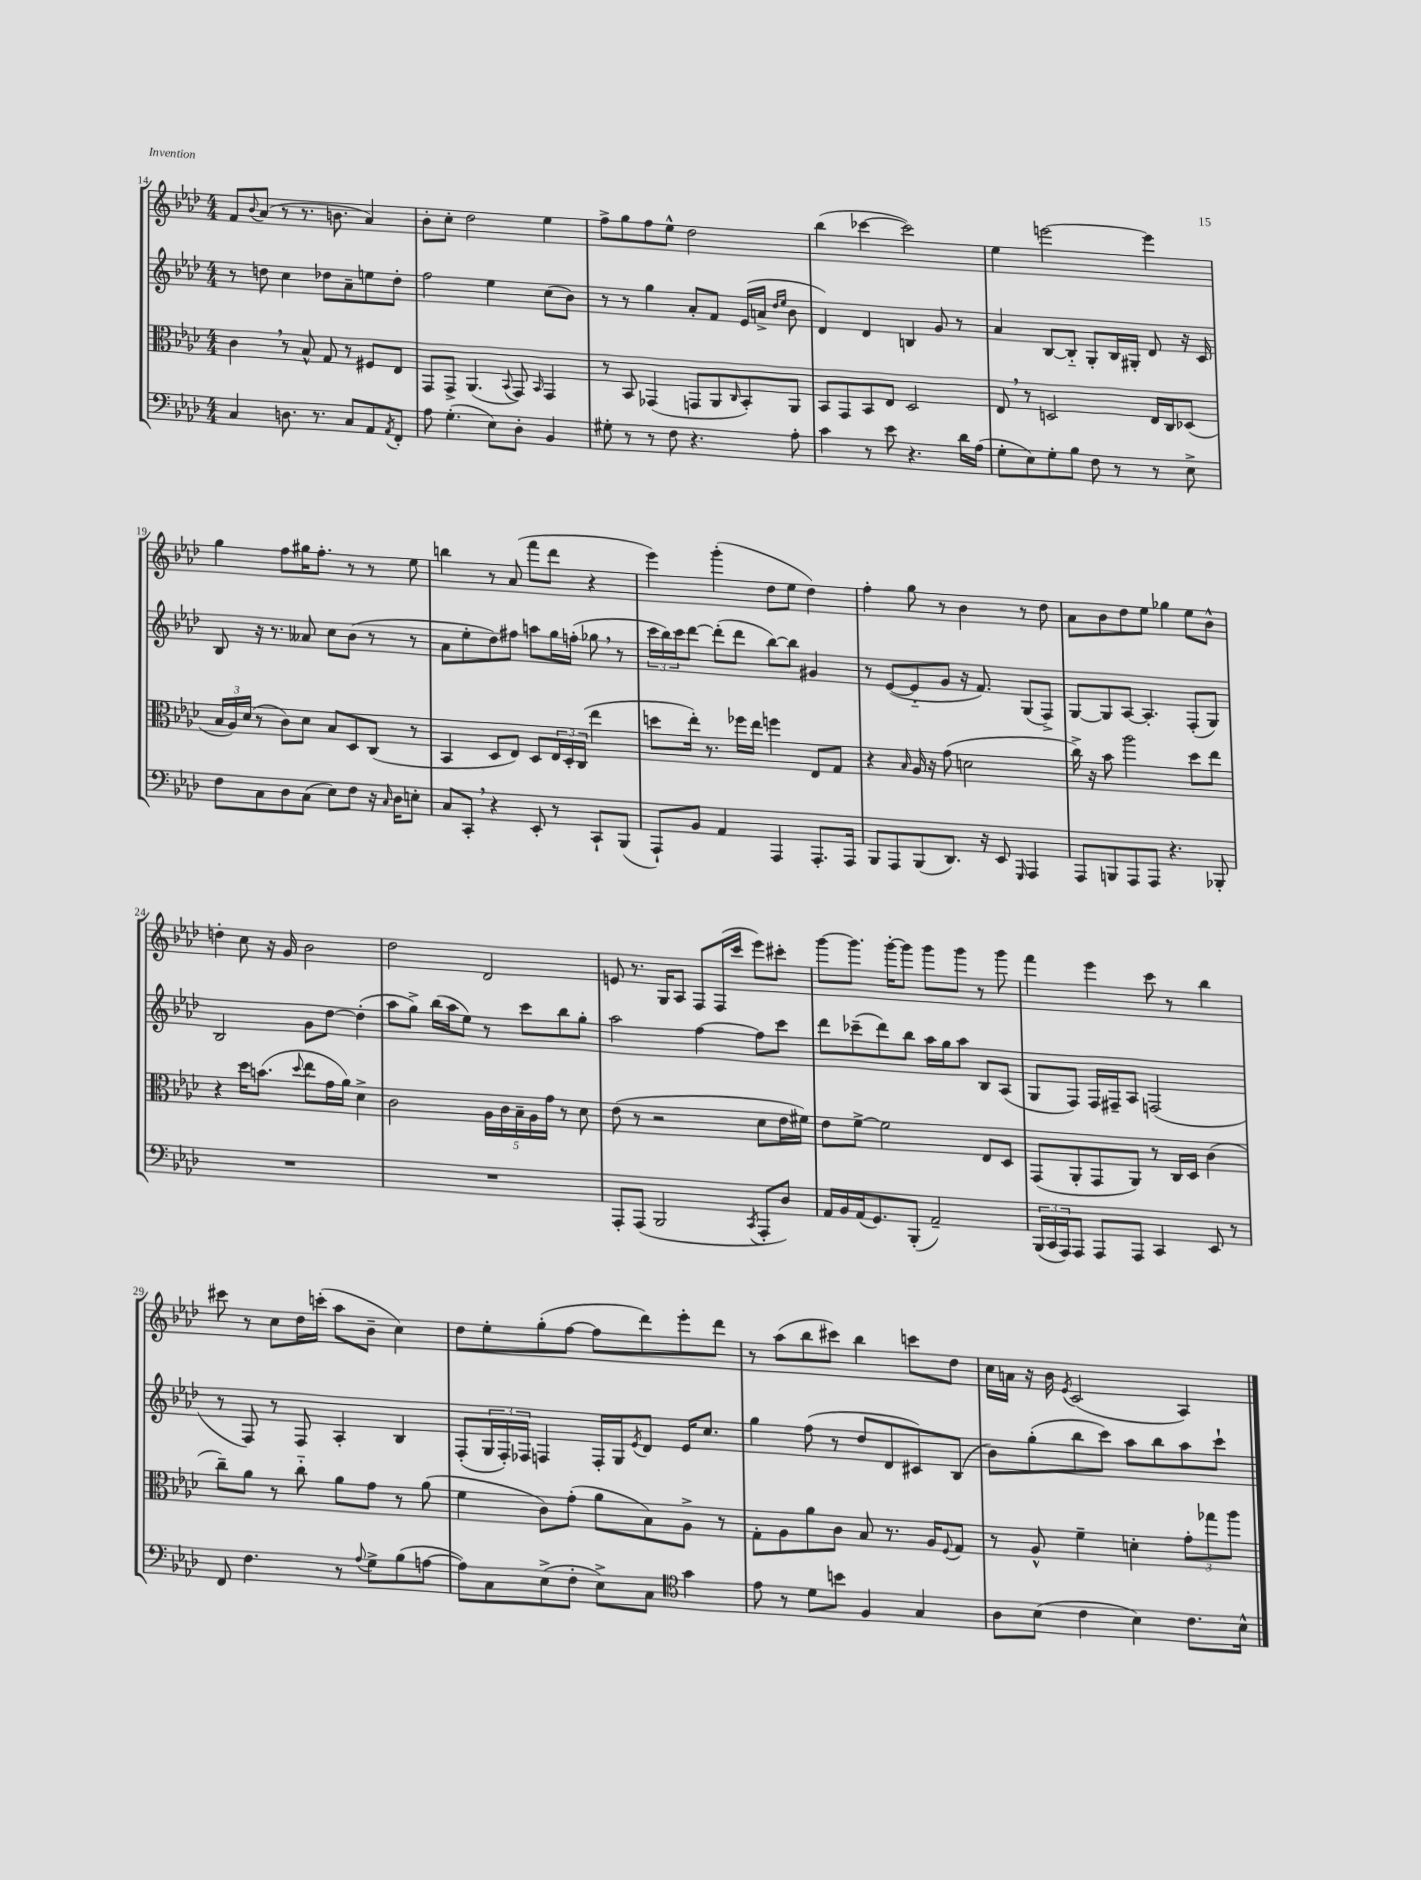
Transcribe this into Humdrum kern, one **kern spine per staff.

**kern	**kern	**kern	**kern
*staff4	*staff3	*staff2	*staff1
*clefF4	*clefC3	*clefG2	*clefG2
*k[b-e-a-d-]	*k[b-e-a-d-]	*k[b-e-a-d-]	*k[b-e-a-d-]
*M4/4	*M4/4	*M4/4	*M4/4
4C/	4c\	8r	8f/L
.	.	.	8qqb-/
.	.	8dd\	(8a-/J
8.D\	8r	4cc\	8r
.	8B-^^/	.	8.r
8.r	.	.	.
.	8G/	8dd-\L	.
.	.	.	8.b\
8C/L	8r	8a-~\	.
8AA-/	8F#/L	8ee\	4a-/)
8qAA-/	.	.	.
8FF'/J	8E-/J	8dd-'\J	.
=	=	=	=
8A-\	8GG/L	2ff\	8b-'\L
(4.G'\	8GG^/J	.	8cc'\J
.	(4.AA-/	.	2dd-\
8E-\L)	.	4ee-\	.
.	8qqBB-/	.	.
8D-'\J	8GG/)	.	.
.	16qqBB-/	.	.
4BB-/	4GG/	(8cc\L	4ee-\
.	.	8b-\J)	.
=	=	=	=
8G#'\	8r	8r	8ff^\L
8r	8BB-/	8r	8gg\
8r	(4GG-/	4gg\	8ff\
8F\	.	.	8ee-^^\J
4.r	8GG/L	8a-'/L	2dd-\
.	8AA-/	8f/J	.
.	16qqC/	.	.
.	8BB-'/)	(16e-/LL	.
.	.	16a^/JJ	.
.	.	16qqdd-/LL	.
.	.	16qqee-/JJ	.
8A-'\	8AA-/J	8b-\	.
=	=	=	=
4c\	8BB-/L	4d-/)	(4bb-\
.	8GG/	.	.
8r	8BB-/	4d-/	[4ccc-\
8e-\	8E-/J	.	.
4.r	2D-/	4B/	2ccc-\])
.	.	8g/	.
16d-\LL	.	8r	.
(16A-\JJ	.	.	.
=	=	=	=
8G'\L	8E-/	4a-/	4ee-\
8E-\)	8r	.	.
8G'\	2D/	[8B-/L	[2eee\
8B-\J	.	8B-'~/]J	.
8F\	.	8G'/L	.
8r	.	16B-/L	.
.	.	16G#'/JJ	.
8r	16E-/LL	8d-/	4eee\]
.	16C/J	.	.
8E-^\	(8D-/J	16r	.
.	.	16c/	.
=	=	=	=
8F\L	24B-/LL	8B-/	4gg\
.	24A-/)	.	.
.	(24d-/JJ	.	.
8C\	8r	16r	.
.	.	8.r	.
8D-\	8c\L)	.	8ff\L
(8C\J	8d-\J	8a--/	16gg#\K
.	.	.	8.ff'\J
8E-\L)	8B-/L	8cc\L	.
8F\J	8D-/	(8b-\J	8r
16r	(8C/J	8r	8r
16qqC/	.	.	.
16D-\LK	.	.	.
8E'\J	8r	8r	8ee-\
=	=	=	=
8C/L	4BB-/	8a-\L	4bb\
8CC'/J	.	8ee-'\	.
4r	8D-/L	8dd-\)	8r
.	8E-/J)	8ff#\J	(8a-/
8EE-'/	8D-/L	8aa\L	8fff\L
8r	24E-/L	16gg\L	8ddd-\J
.	24D-'/	.	.
.	.	(16ff'\JJ	.
.	(24C/JJ	.	.
8CC`/L	4ee-\	8gg-\	4r
(8BBB-/J	.	8r	.
=	=	=	=
8AAA-`/L)	8dd\L	24ccc\LL	4eee-\)
.	.	24bb-\)	.
.	.	24ccc\J	.
8BB-/J	16ee-'\Jk)	[8ddd-\J	.
.	8.r	.	.
4AA-/	.	(8ddd-'\]L	(4ggg'\
.	16ff-\LL	8ddd-\J	.
.	16ee-\JJ	.	.
4AAA-/	4ff\	[8bb-\L)	8dd-\L
.	.	8bb-\]J	8ee-\J
8.AAA-'/L	8E-/L	4g#/	4dd-\)
.	8G/J	.	.
16AAA-/Jk	.	.	.
=	=	=	=
8BBB-/L	4r	8r	4ff'\
8AAA-/	.	([8e-/L	.
.	16qqB-/	.	.
(8BBB-/	16A-/	8e-'~/]	8gg\
.	16r	.	.
8.DD-/J)	(8g\	8g/J	8r
.	2d\	16r	4b-\
16r	.	8.f/)	.
8EE-/	.	.	.
16qqGGG/	.	.	.
4AAA-/	.	(8G/L	8r
.	.	8F^/J)	8dd-\
=	=	=	=
8AAA-/L	16cc^\)	[8G/L	8a-\L
.	16r	.	.
8BBB/	8b-\	8G/]	8b-\
8AAA-/	2aa-\	[8A-/J	8dd-\
8AAA-/J	.	4.A-'/]	8ee-\J
4.r	.	.	4gg-\
.	8dd-\L	(8F'/L	8ee-\L
8BBB-'/	8ee-\J	8G/J)	8b-^^\J
=	=	=	=
1r	4r	2B-/	4dd'\
.	16dd-\LK	.	8cc\
.	(8.b\J	.	.
.	.	.	16r
.	.	.	16g/
.	8qqdd-/	.	.
.	8ee-\L	8g\L	2b-\
.	16g\L	[8dd-\J	.
.	16a-\JJ)	.	.
.	4d-^\	(4dd-'\]	.
=	=	=	=
1r	2c\	8aa-\L	2dd-\
.	.	8gg^\J)	.
.	.	(16bb-\LL	.
.	.	16aa-\J	.
.	.	8ee-\J)	.
.	20A-\LL	8r	2d-/
.	20c\	.	.
.	20B-~\	.	.
.	.	8ccc\L	.
.	20A-\	.	.
.	20g\JJ	.	.
.	8r	8bb-\	.
.	8d-\	8gg'\J	.
=	=	=	=
8AAA-'/L	(8e-\	2aa-\	8e/
(8AAA-/J	8r	.	8.r
2BBB-/	2r	.	.
.	.	.	16G/LK
.	.	.	8A-/J
.	.	[4ff\	8F/L
.	.	.	(16F/L
.	.	.	16ccc/JJ
8qCC/	.	.	.
8AAA-'/L	8d-\L	8ff\]L	8eee-\L)
8D-/J)	16e-\L	8ccc\J	8ccc#'\J
.	16f#\JJ)	.	.
=	=	=	=
16AA-/LL	8e-\L	8ddd-\L	[8ggg\L
16BB-/	.	.	.
(16AA-/J	[8f^\J	(8ccc-~\	8.ggg\]J
8.GG/)	.	.	.
.	2f\]	8ddd-\)	.
.	.	.	[16ggg'\LK
(8BBB-'/J	.	8bb-\J	8ggg\]J
2AA-~/)	.	16aa-\LL	8ggg\L
.	.	16gg\J	.
.	.	8aa-\J	8ggg\J
.	8E-/L	8B-/L	8r
.	8D-/J	(8A-/J	8ggg\
=	=	=	=
(24BBB-/LL	(8GG/L	8G/L	4fff\
24CC/	.	.	.
24AAA-/J)	.	.	.
8AAA-/J	8AA-'/	8F/J)	.
8AAA-/L	8GG/	16F/LL	4eee-\
.	.	16F#~/J	.
8AAA-/J	8AA-/J)	8A-/J	.
4CC/	8r	(2F/	8ccc\
.	16C/LL	.	8r
.	16D-/JJ	.	.
8EE-/	(4c\	.	4bb-\
8r	.	.	.
=	=	=	=
8FF/	8cc~\L)	8r	8ccc#\
4.F\	8a-\J	8F/)	8r
.	8r	8r	8cc\L
.	8cc'~\	8F/	16dd-\L
.	.	.	(16ccc'\JJ
8r	8a-\L	4A-'/	8aa-\L
8qqA-/	.	.	.
8G^\L	8g\J	.	8b-~\J
(8B-\	8r	4B-/	4cc\)
[8A\J	(8a-\	.	.
=	=	=	=
8A\]L)	4f\	(8F'/L	8dd-\L
8C\	.	24G/L	8ee-'\
.	.	24F'/)	.
.	.	24F-/JJ	.
(8E-^\	8c\L)	4F/	(8gg'\
8F'\J	(8g'\J	.	[8ff\J
8E-^\L)	8a-\L	16F'/LL	8ff\]L
.	.	16G/J	.
.	.	8qe-/	.
8C\J	8B-\)	8d-/J	8ddd-\)
*clefC4	*	*	*
4g\	8A-^\J	16e-/LK	8eee-'\
.	.	8.cc/J	.
.	8r	.	8ddd-\J
=	=	=	=
8e-\	8G'\L	4gg\	8r
8r	8A-\	.	(8aa-\L
8d-\L	8a-\	(8ff\	8bb-\
8b\J	8c\J	8r	8ccc#\J)
4F/	8B-/	8dd-/L	4bb-\
.	8.r	8d-/	.
4G/	.	8c#/)	8ccc\L
.	16A-/LK	.	.
.	8qqF/	.	.
.	8G/J	(8B-/J	8dd-\J
=	=	=	=
8A-\L	8r	8b-\L)	16cc\LL
.	.	.	16a\JJ
(8B-\J	8A-^^/	(8gg'\	16r
.	.	.	16b-\
.	.	.	8qe-/
4c\	4f~\	8bb-\	(2c/
.	.	8ccc\J)	.
4B-\)	4d'\	8aa-\L	.
.	.	8bb-\	.
8.c\L	12g'\L	8aa-\	4A-/)
.	12gg-\	.	.
.	.	8ccc`\J	.
.	12aa-\J	.	.
16B-^^\Jk	.	.	.
==	==	==	==
*-	*-	*-	*-
